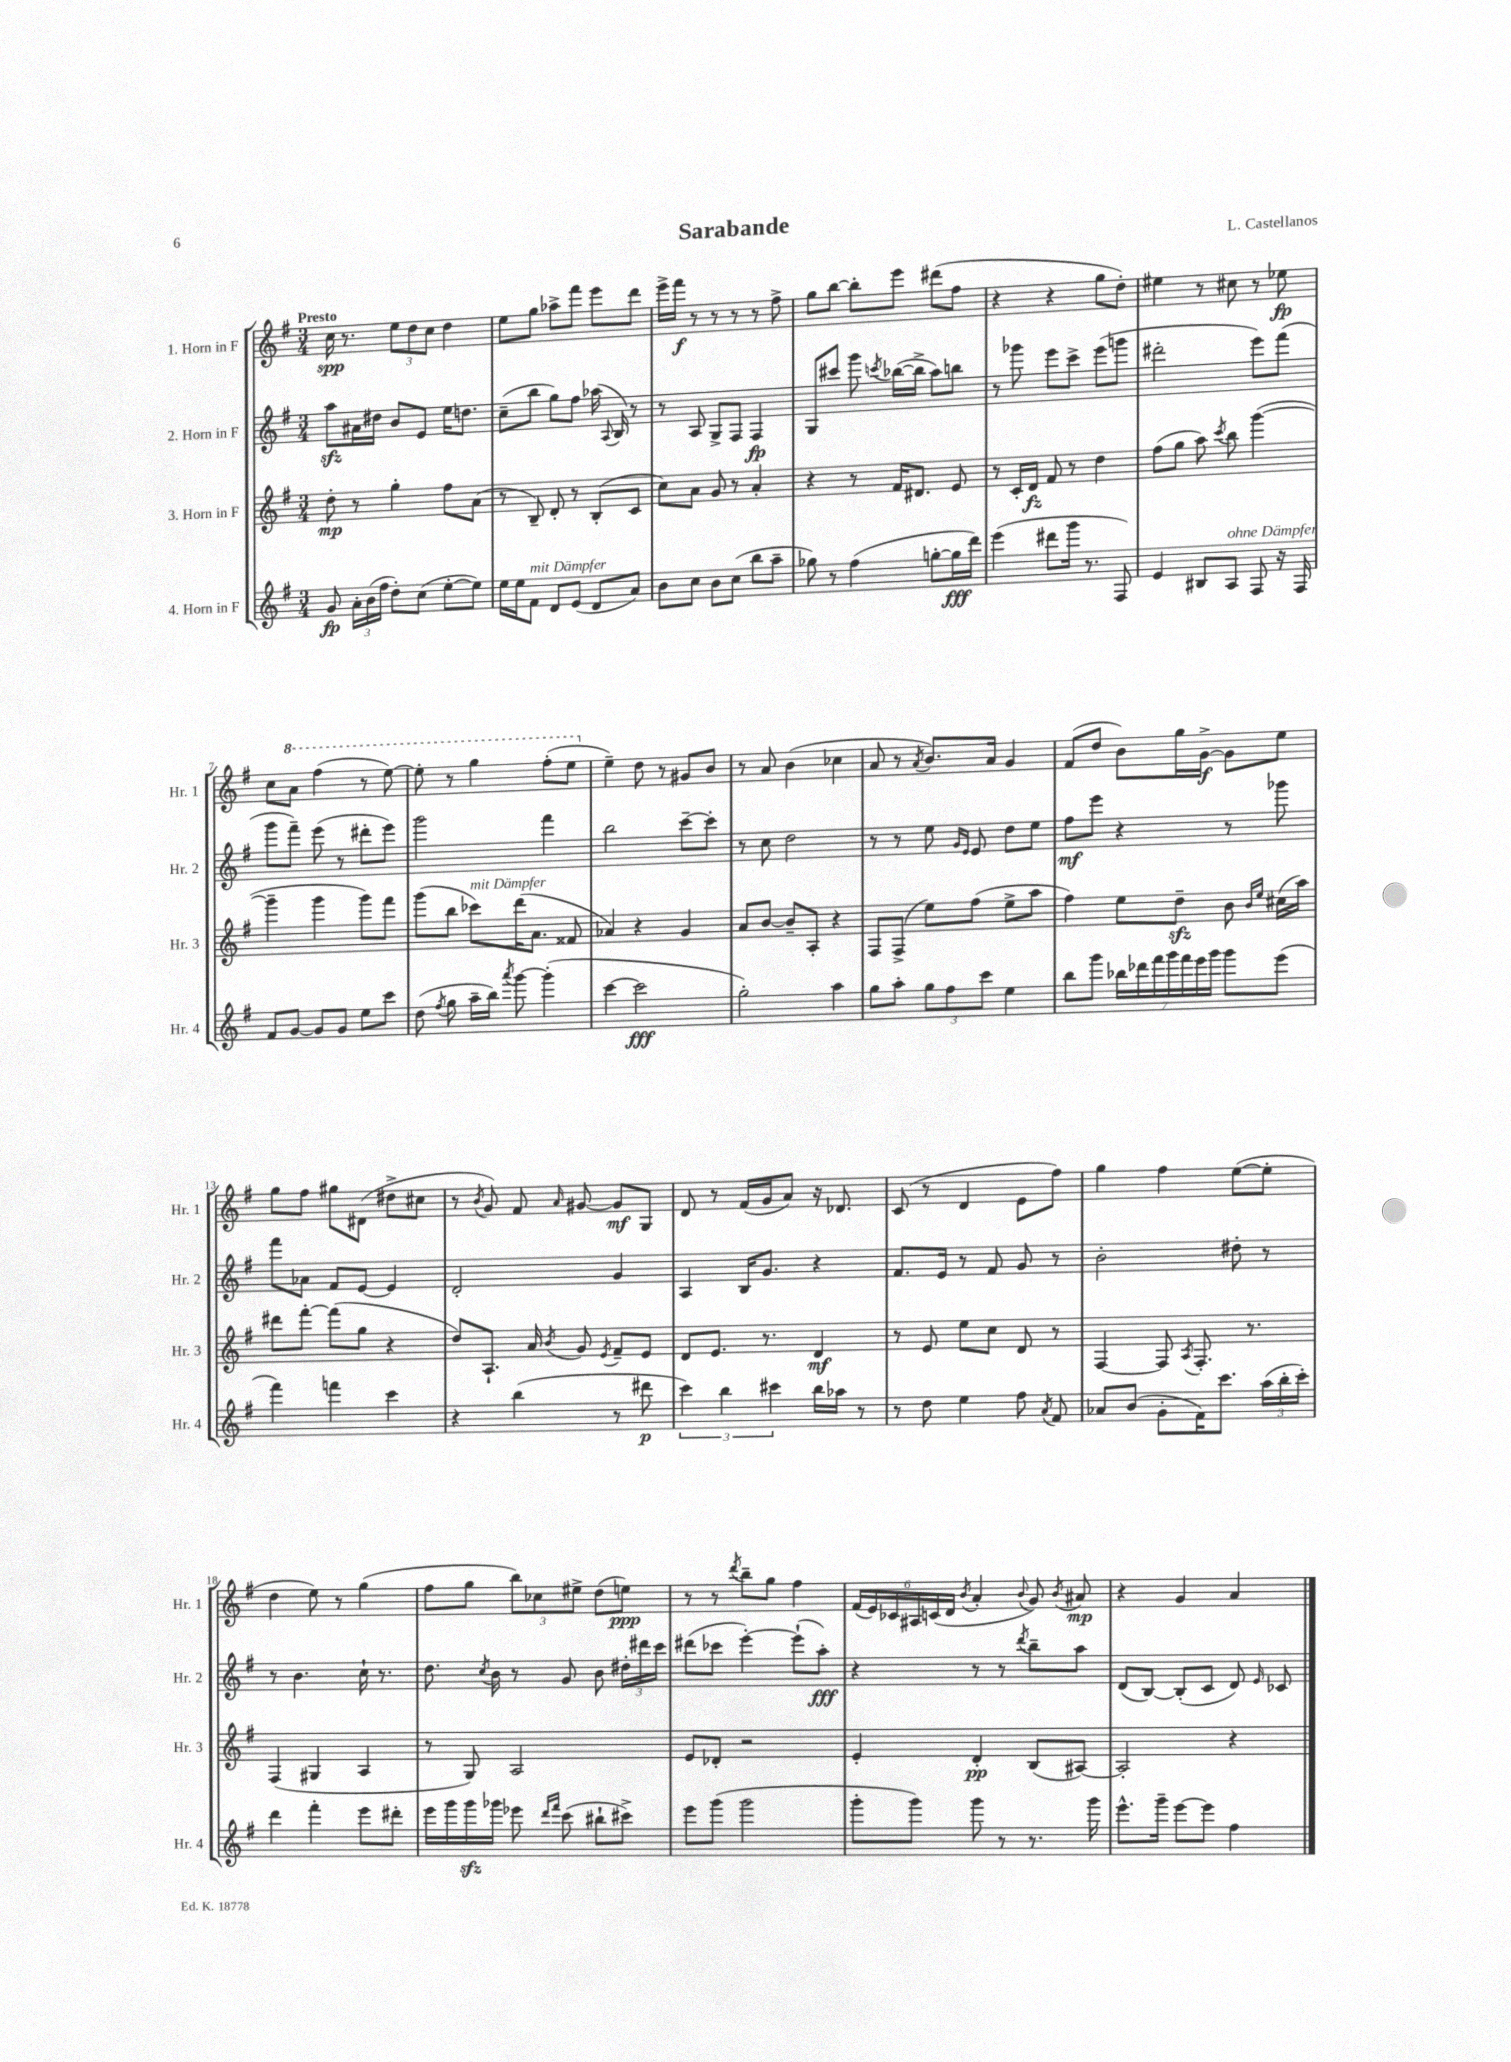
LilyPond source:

\header { title = "Sarabande" composer = "L. Castellanos" }
<<
\new StaffGroup <<
\new Staff = "s0" \with { instrumentName = "1. Horn in F" shortInstrumentName = "Hr. 1" } {
    \clef treble \key g \major \numericTimeSignature \time 3/4 \tempo "Presto"
    \autoBeamOff c''16\spp r8. \tuplet 3/2 { e''8[ d''8 c''8] } d''4 |
    e''8[ g''8] aes''8[-> fis'''8] e'''8[ d'''8] |
    e'''16[-> fis'''16]\f r8 r8 r8 r8 fis''8-> |
    g''8[ b''8]~ b''8[-. e'''8] dis'''8[( fis''8] |
    r4 r4 g''8[ d''8]-.) |
    eis''4 r8 cis''8 r8 ees''8\fp |
    c''8[ \ottava #1 a''8] fis'''4( r8 e'''8~) |
    e'''8-. r8 g'''4 fis'''8[-.( e'''8] \ottava #0 |
    e''4--) d''8 r8 gis'8[ b'8] |
    r8 a'8 b'4( ces''4 |
    a'8 r8 \acciaccatura { a'8 } b'8.[) a'16] g'4 |
    fis'8[( d''8] b'8[) g''16 g'16]~->\f g'8[ e''8] |
    g''8[ fis''8] gis''8[ dis'8]( dis''8[-> cis''8] |
    r8 \acciaccatura { b'8 } g'8) fis'8 \grace { a'16 } gis'8~ gis'8[\mf g8] |
    d'8 r8 fis'16[( g'16 a'8]) r16 des'8. |
    c'8( r8 d'4 e'8[ fis''8]) |
    g''4 fis''4 e''8[~( e''8]-. |
    d''4 e''8) r8 g''4( |
    fis''8[ g''8] \tuplet 3/2 { b''8[) ces''8 eis''8]-> } d''8[( e''8]\ppp) |
    r8 r8 \acciaccatura { d'''8 } b''8[-- g''8] fis''4 |
    \tuplet 6/4 { fis'16[( e'16) ces'16 ais16 c'16( d'16] } \acciaccatura { b'8 } a'4-. \appoggiatura { b'8 } g'8) \acciaccatura { b'8 } ais'8\mp |
    r4 g'4 a'4 \bar "|." |
}
\new Staff = "s1" \with { instrumentName = "2. Horn in F" shortInstrumentName = "Hr. 2" } {
    \clef treble \key g \major \numericTimeSignature \time 3/4
    \autoBeamOff a''8[\sfz ais'16 dis''16] b'8[ e'8] e''16[ d''8.] |
    c''8[--( b''8] g''8[) fis''8] aes''16( \appoggiatura { a8 } b16) r8 |
    r8 a8 g8[-> fis8] fis4\fp |
    g8[ cis'''8] g'''8 \acciaccatura { c'''8 } bes''16[~( bes''16]-> a''8[) b''8] |
    r8 ges'''8 e'''8[ c'''8]-> e'''8[( g'''8] |
    dis'''2-. e'''8[) fis'''8]( |
    g'''8[ fis'''8]--) e'''8( r8 dis'''8[-. e'''8]) |
    g'''2 fis'''4 |
    b''2 c'''8[~-- c'''8]-. |
    r8 c''8 d''2 |
    r8 r8 e''8 \grace { g'16[ e'16] } e'8 d''8[ e''8] |
    fis''8[\mf e'''8] r4 r8 ges'''8 |
    fis'''8[ aes'8] fis'8[ e'8]~ e'4 |
    d'2-. g'4 |
    a4 b16[ g'8.] r4 |
    fis'8.[ e'16] r8 fis'8 g'8 r8 |
    b'2-. dis''8-. r8 |
    r8 b'4. c''16-! r8. |
    d''8. \acciaccatura { c''8 } b'16 r8 g'8 b'8 \tuplet 3/2 { dis''16[-. dis'''16 c'''16] } |
    dis'''8[( ces'''8] e'''4~-.) e'''8[-!( a''8]-.\fff) |
    r4 r8 r8 \acciaccatura { d'''8 } b''8[-- a''8] |
    d'8[( b8]~) b8[-.( c'8] d'8) \grace { e'16 } ces'8 \bar "|." |
}
\new Staff = "s2" \with { instrumentName = "3. Horn in F" shortInstrumentName = "Hr. 3" } {
    \clef treble \key g \major \numericTimeSignature \time 3/4
    \autoBeamOff d''8-.\mp r8 g''4-. fis''8[ a'8]( |
    r8 b8--) d'8-. r8 b8[-.( c'8] |
    c''8[) a'8] g'8 r8 a'4-. |
    r4 r8 fis'16[ dis'8.] e'8 |
    r8 c'16[-. d'16]\fz fis'8 r8 d''4 |
    fis''8[( g''8] a''8) \acciaccatura { c'''8 } b''8 g'''4~( |
    g'''4-- g'''4 g'''8[) fis'''8] |
    g'''8[( b''8] ces'''8[^\markup { \italic "mit Dämpfer" }) d'''16( a'8.] fisis'8 |
    aes'4) r4 g'4 |
    a'8[ b'8]~ b'8[-- a8]-. r4 |
    fis8[ fis8]->( e''8[) fis''8]( e''8[-> a''8] |
    fis''4) e''8[ d''8]--\sfz b'8 \grace { b'16[ e''16] } cis''16[( a''16]) |
    dis'''8[ fis'''8]~-. fis'''8[( g''8] r4 |
    d''8[) a8.]-! a'16 \acciaccatura { b'8 } g'8 \acciaccatura { e'8 } fis'8[-- e'8] |
    d'8[ e'8.] r8. d'4\mf |
    r8 e'8 e''8[ c''8] d'8 r8 |
    fis4~ fis8 \acciaccatura { a8 } fis8.-. r8. |
    fis4( gis4 a4 |
    r8 g8) a2 |
    e'8[ des'8]-. r2 |
    e'4-. d'4-.\pp b8[( ais8]~) |
    ais2-. r4 \bar "|." |
}
\new Staff = "s3" \with { instrumentName = "4. Horn in F" shortInstrumentName = "Hr. 4" } {
    \clef treble \key g \major \numericTimeSignature \time 3/4
    \autoBeamOff g'8\fp \tuplet 3/2 { a'16[-. b'16( fis''16] } d''8[-.) c''8]( e''8[~-. e''8]) |
    e''16[ e''16 fis'8]^\markup { \italic "mit Dämpfer" } d'8[ e'8]( d'8[ a'8]) |
    b'8[ c''8] b'8[ c''8]( b''8[ a''8]-- |
    ges''8) r8 fis''4( g''8[~-. g''16\fff d'''16]) |
    e'''4( dis'''8[ g'''16] r8. fis8) |
    e'4 bis8[ a8]^\markup { \italic "ohne Dämpfer" } fis8 r16 fis16 |
    fis'8[ g'8]~ g'8[ g'8] e''8[ c'''8] |
    d''8( \acciaccatura { fis''8 } g''8 a''16[-- b''16]) \acciaccatura { a'''8 } g'''8~ g'''4-.( |
    c'''4~ c'''2\fff |
    g''2-.) a''4 |
    g''8[ a''8]-. \tuplet 3/2 { g''8[ fis''8 c'''8] } e''4 |
    b''8[ g'''8] \tuplet 7/4 { bes''16[ des'''16 fis'''16 g'''16 fis'''16 e'''16 g'''16] } g'''8[ e'''8]( |
    fis'''4) f'''4 c'''4 |
    r4 b''4( r8 dis'''8\p |
    \tuplet 3/2 { c'''4) b''4 cis'''4 } b''16[ aes''16] r8 |
    r8 d''8 e''4 fis''8 \acciaccatura { a'8 } fis'8 |
    aes'8[ b'8]( g'8[-. fis'16) c'''8.] \tuplet 3/2 { a''16[( b''16-. c'''16]-.) } |
    d'''4 fis'''4-. e'''8[ dis'''8]-. |
    e'''16[ g'''16 g'''16\sfz ges'''16] ees'''8 \grace { d'''16[ fis'''16] } c'''8( bis''8[-! cis'''8]->) |
    e'''8[ g'''8]( g'''2 |
    g'''8[-. g'''8]) g'''8 r8 r8. g'''16 |
    e'''8.[-^ g'''16]-- e'''8[~ e'''8] fis''4 \bar "|." |
}
>>
>>
